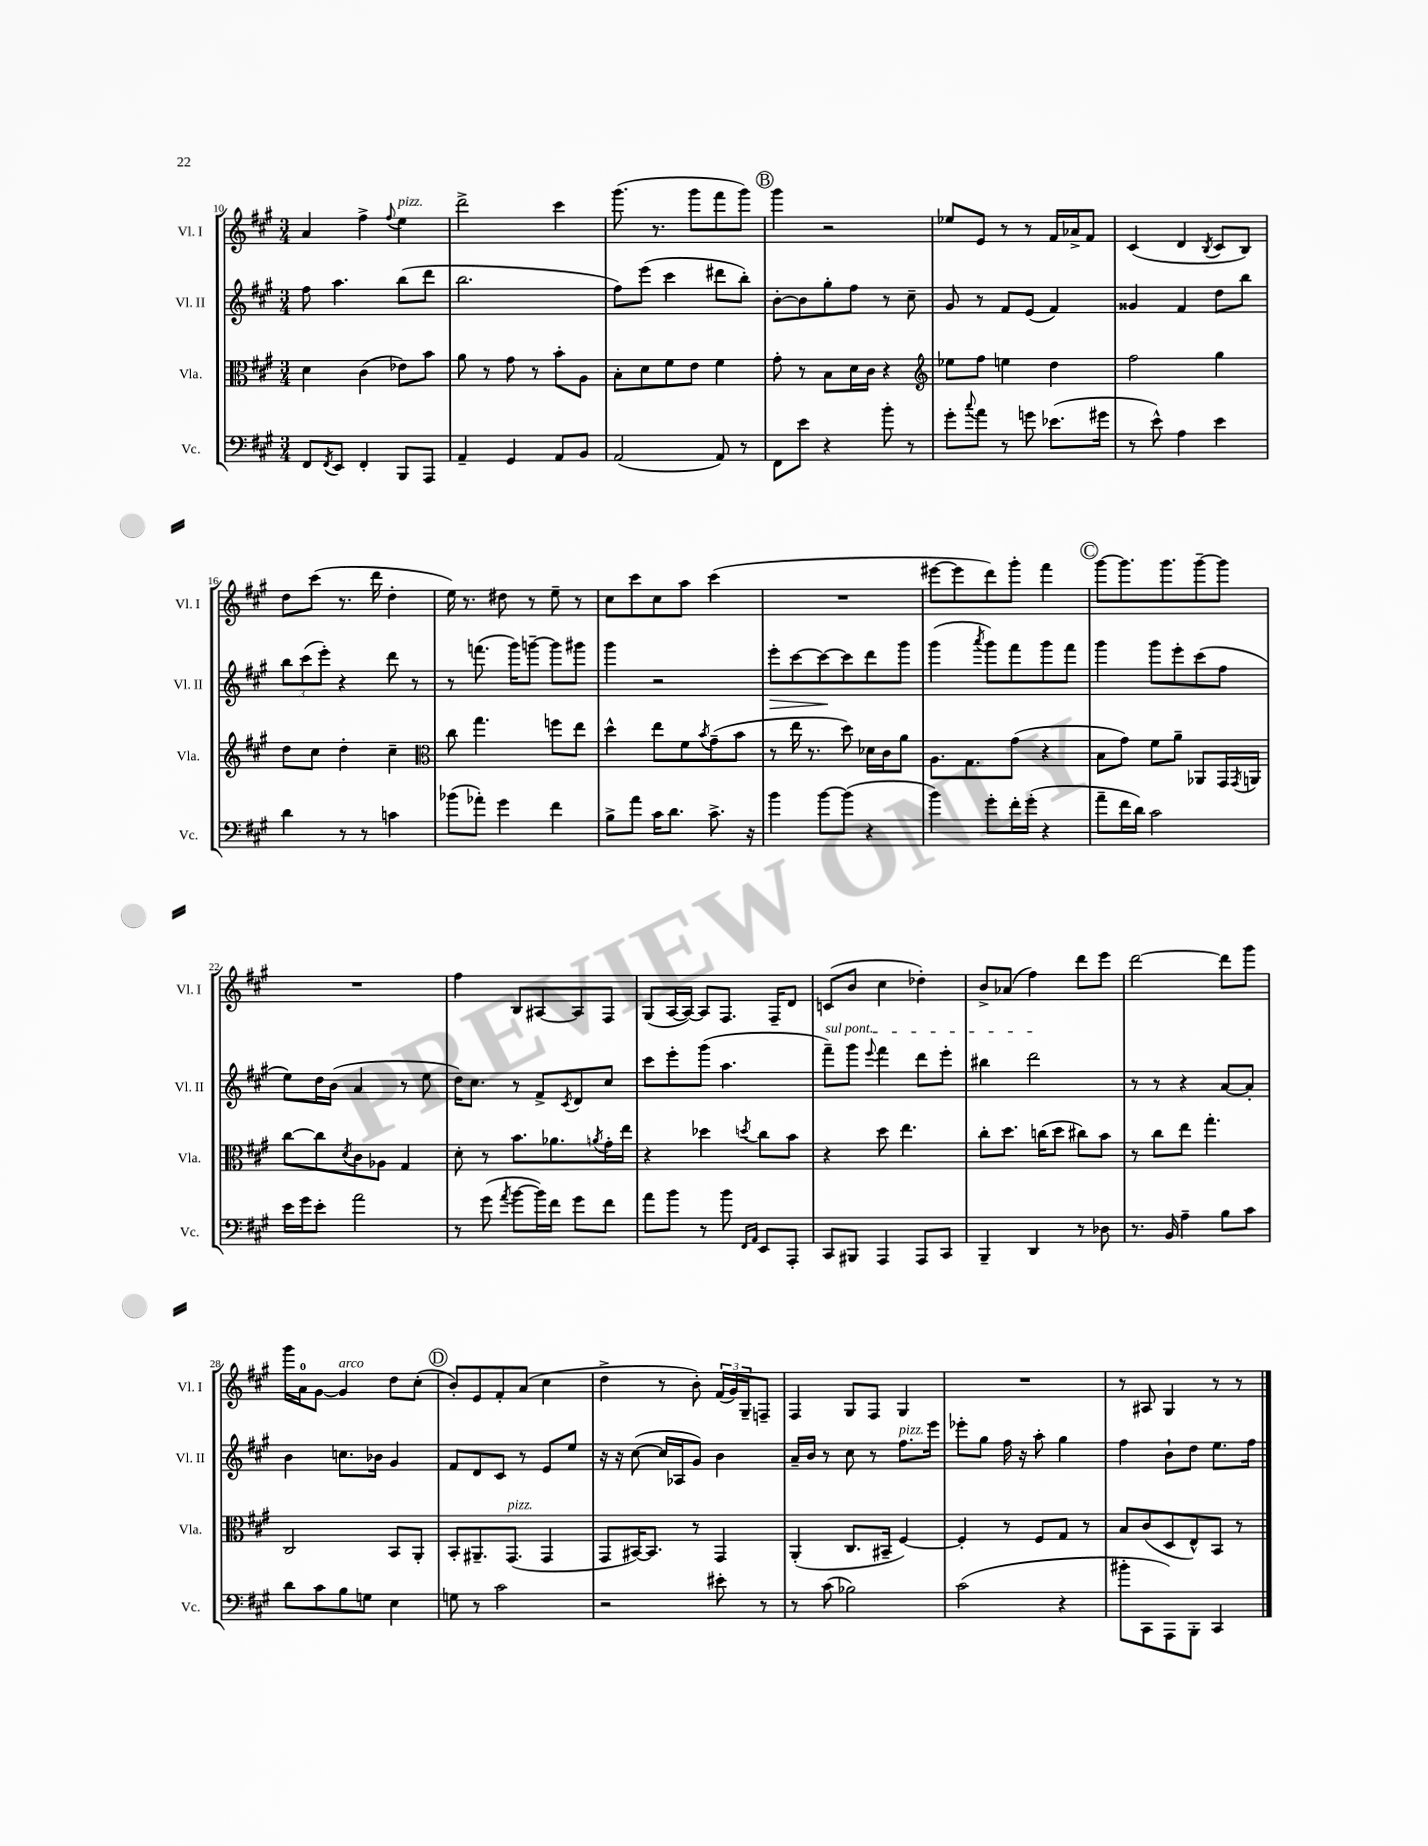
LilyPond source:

<<
\new StaffGroup <<
\new Staff = "s0" \with { instrumentName = "Vl. I" shortInstrumentName = "Vl. I" } {
    \clef treble \key a \major \numericTimeSignature \time 3/4
    a'4 fis''4-> \appoggiatura { fis''8 } e''4^\markup { \italic "pizz." } |
    d'''2-> cis'''4 |
    gis'''8.( r8. gis'''8 fis'''8 gis'''8) |
    \mark \markup { \circle "B" } gis'''4 r2 |
    ees''8 e'8 r8 r8 fis'16 aes'16-> fis'8 |
    cis'4( d'4 \acciaccatura { b8 } cis'8 b8) |
    d''8 cis'''8( r8. d'''16 d''4-. |
    e''16) r8. dis''8 r8 e''8-- r8 |
    cis''8 cis'''8 cis''8 a''8 cis'''4( |
    R2. |
    eis'''8~ eis'''8 d'''8) gis'''8-. fis'''4 |
    \mark \markup { \circle "C" } gis'''8~ gis'''8. gis'''8. gis'''8~-- gis'''8 |
    R2. |
    fis''4 b8 ais8~ ais8 fis8 |
    gis8( a16~ a16~) a8 fis8. fis16-- d'8 |
    c'8( b'8 cis''4 des''4-.) |
    b'8-> aes'8( fis''4) d'''8 e'''8 |
    d'''2~ d'''8 gis'''8 |
    gis'''16 a'16-0 gis'8~ gis'4^\markup { \italic "arco" } d''8 cis''8-.( |
    \mark \markup { \circle "D" } b'8-.) e'8 fis'8-. a'8( cis''4 |
    d''4-> r8 b'8-.) \tuplet 3/2 { fis'16( gis'16) gis16-- } f8-- |
    fis4 gis8 fis8 gis4 |
    R2. |
    r8 ais8 gis4 r8 r8 \bar "|." |
}
\new Staff = "s1" \with { instrumentName = "Vl. II" shortInstrumentName = "Vl. II" } {
    \clef treble \key a \major \numericTimeSignature \time 3/4
    fis''8 a''4. b''8( d'''8 |
    b''2. |
    fis''8) e'''8( cis'''4 dis'''8 b''8-.) |
    \mark \markup { \circle "B" } b'8~-. b'8 gis''8-. fis''8 r8 cis''8-- |
    gis'8 r8 fis'8 e'8( fis'4) |
    gisis'4 fis'4 d''8 b''8 |
    \tuplet 3/2 { b''8 cis'''8( e'''8-.) } r4 d'''8 r8 |
    r8 f'''8.( gis'''16) g'''8~-- g'''8 gis'''8 |
    gis'''4 r2 |
    e'''8-.\> cis'''8~ cis'''8~\! cis'''8 d'''8 gis'''8 |
    gis'''4( \acciaccatura { a'''8 } gis'''8) fis'''8 gis'''8 fis'''8 |
    \mark \markup { \circle "C" } gis'''4 gis'''8 e'''8-. cis'''8( fis''8 |
    e''8) d''16 b'16( a'4 r8 e''8 |
    d''16) cis''8. r8 fis'8-> \acciaccatura { cis'8 } d'8 cis''8 |
    cis'''8 e'''8-. gis'''8( a''4. |
    \once \override TextSpanner.bound-details.left.text = \markup { \italic "sul pont." } fis'''8--\startTextSpan) gis'''8 \appoggiatura { e'''8 } fis'''4 d'''8 e'''8-. |
    bis''4 d'''2\stopTextSpan |
    r8 r8 r4 a'8~ a'8-. |
    b'4 c''8. bes'16 gis'4 |
    \mark \markup { \circle "D" } fis'8 d'8 cis'8 r8 e'8 e''8 |
    r16 r16 cis''8~( cis''16 aes16 gis'8) b'4 |
    a'16-- b'16 r8 cis''8 r8 fis''8.^\markup { \italic "pizz." } e'''16 |
    ees'''8-. gis''8 fis''16 r16 a''8-. gis''4 |
    fis''4 b'8-! d''8 e''8. fis''16 \bar "|." |
}
\new Staff = "s2" \with { instrumentName = "Vla." shortInstrumentName = "Vla." } {
    \clef alto \key a \major \numericTimeSignature \time 3/4
    d'4 cis'4( ees'8) b'8 |
    a'8 r8 gis'8 r8 b'8-. a8 |
    b8-. d'8 fis'8 e'8 fis'4 |
    \mark \markup { \circle "B" } gis'8-. r8 b8 d'16 cis'16 r4 |
    \clef treble ees''8 fis''8 e''4 d''4 |
    fis''2 gis''4 |
    d''8 cis''8 d''4-. cis''4-- |
    \clef alto cis''8 gis''4. f''8 e''8 |
    d''4-^ e''8 fis'8 \acciaccatura { b'8 } gis'8--( b'8 |
    r8 e''16 r8. d''8) des'16 cis'16 a'8 |
    a8. gis8. gis'8( r4 |
    \mark \markup { \circle "C" } b8 gis'8) fis'8 a'8-- aes,8 gis,16 \acciaccatura { gis,8 } a,16 |
    cis''8~ cis''8 \acciaccatura { d'8 } cis'8 aes8 gis4 |
    d'8-. r8 b'8. aes'8. \acciaccatura { a'8 } gis'16-. e''16 |
    r4 des''4 \acciaccatura { d''8 } cis''8 b'8 |
    r4 d''8 e''4. |
    cis''8-. d''8. c''16( d''8 cis''8) b'8 |
    r8 cis''8 e''8 gis''4.-. |
    cis2 b,8 a,8-. |
    \mark \markup { \circle "D" } b,8-. ais,8.-- gis,8.^\markup { \italic "pizz." }( gis,4 |
    gis,8 bis,16~) bis,8. r8 gis,4 |
    a,4-.( cis8. bis,16-- fis4~) |
    fis4-. r8 fis8 gis8 r8 |
    b8 cis'8( d8 e8-^) b,8 r8 \bar "|." |
}
\new Staff = "s3" \with { instrumentName = "Vc." shortInstrumentName = "Vc." } {
    \clef bass \key a \major \numericTimeSignature \time 3/4
    fis,8 \acciaccatura { fis,8 } e,8 fis,4-. b,,8 a,,8 |
    a,4-- gis,4 a,8 b,8 |
    a,2( a,8) r8 |
    \mark \markup { \circle "B" } fis,8 e'8 r4 b'8-. r8 |
    gis'8-. \appoggiatura { cis''8 } a'8 r8 g'8 ees'8.( gis'16 |
    r8 e'8-^) a4 e'4 |
    d'4 r8 r8 c'4 |
    bes'8( aes'8-.) gis'4 fis'4 |
    b8-> a'8 cis'16 d'8. cis'8.-> r16 |
    b'4 b'8~ b'8( r4 |
    b'4) gis'8-. fis'16-. gis'16-.( r4 |
    \mark \markup { \circle "C" } a'8-- fis'16 d'16) cis'2 |
    e'16 gis'16 e'8-. a'2 |
    r8 gis'8( \acciaccatura { a'8 } b'8~ b'16) fis'16 gis'8 fis'8 |
    a'8 b'8 r8 b'8 \grace { fis,16 a,16 } e,8 a,,8-. |
    cis,8 bis,,8 a,,4 a,,8 cis,8 |
    b,,4-- d,4 r8 des8 |
    r8. b,16 a4-- b8 cis'8 |
    d'8 cis'8 b8 g8 e4 |
    \mark \markup { \circle "D" } g8 r8 cis'2 |
    r2 eis'8-. r8 |
    r8 cis'8( bes2) |
    cis'2( r4 |
    bis'8-. cis,8 a,,8) b,,8-. cis,4 \bar "|." |
}
>>
>>
\layout { \context { \Score currentBarNumber = #10 } }
